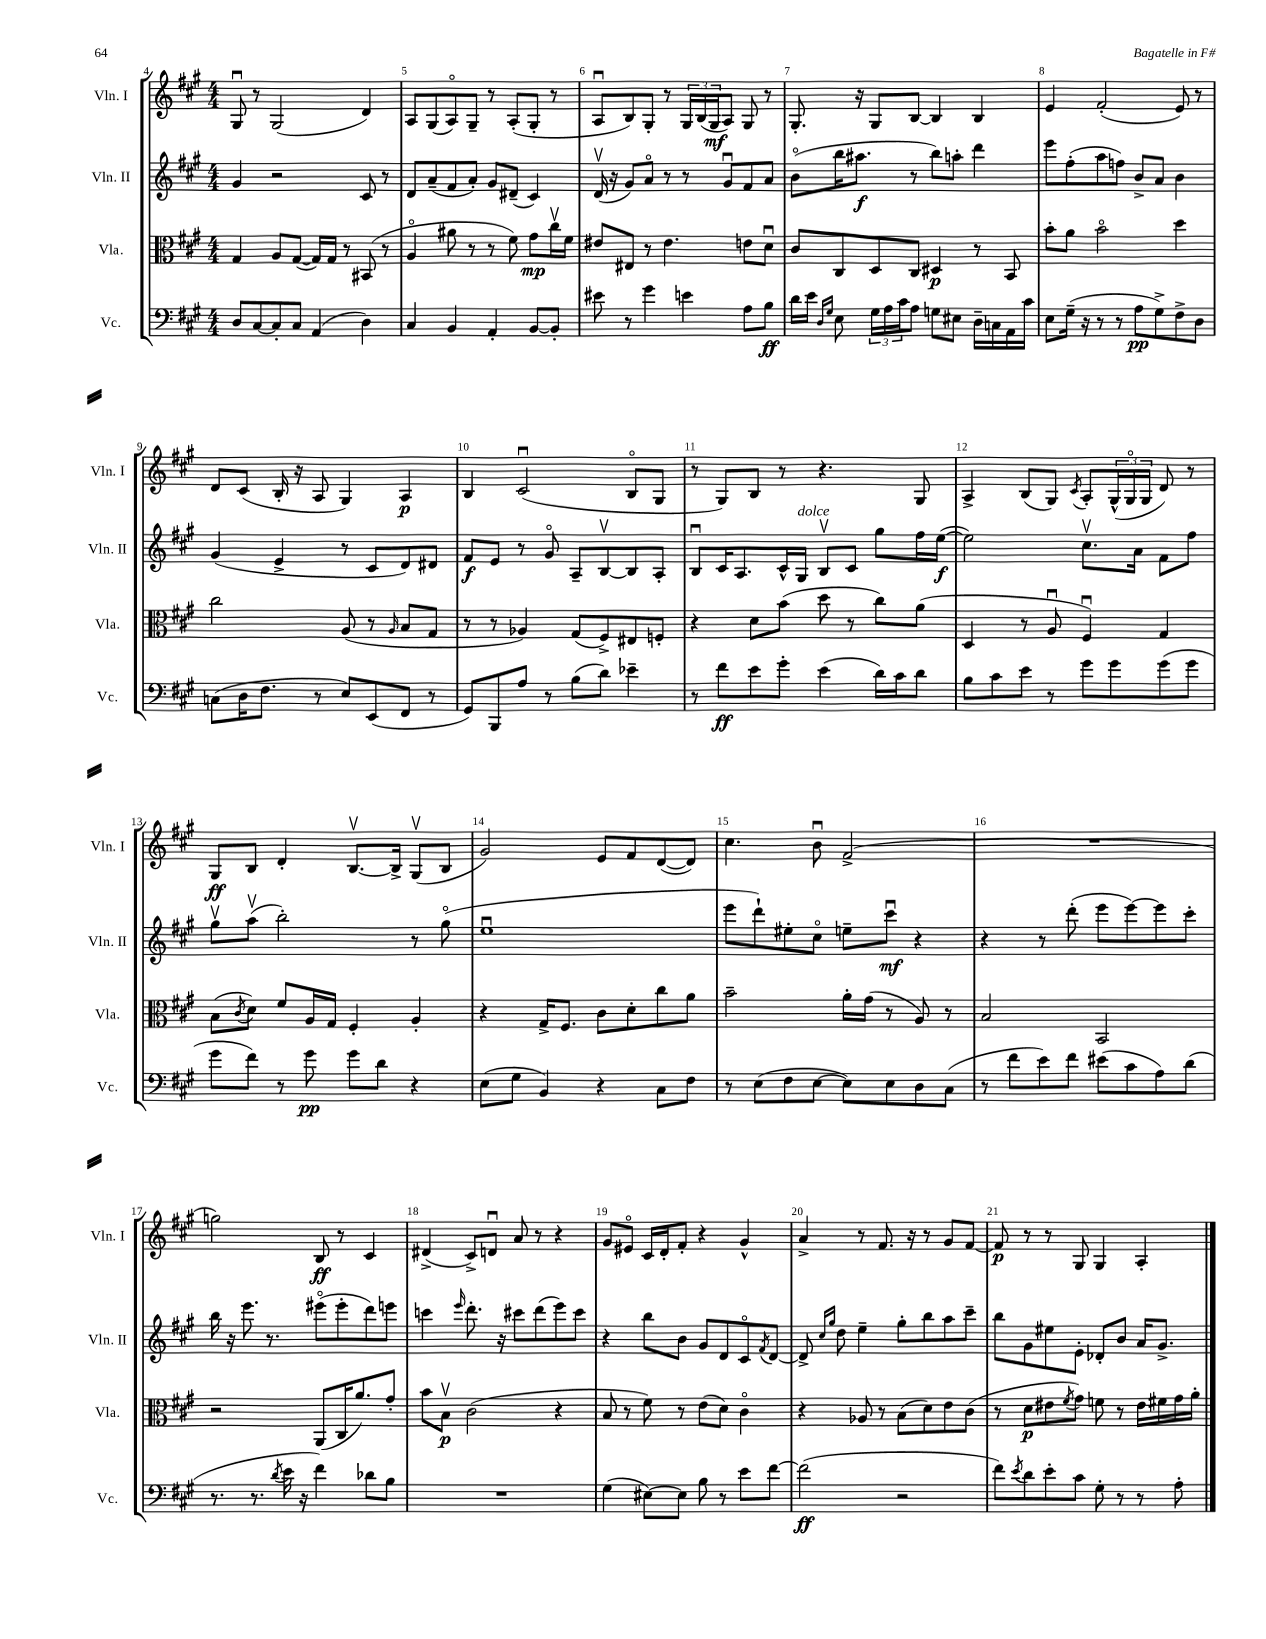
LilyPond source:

<<
\new StaffGroup <<
\new Staff = "s0" \with { instrumentName = "Vln. I" shortInstrumentName = "Vln. I" } {
    \clef treble \key a \major \numericTimeSignature \time 4/4
    gis8\downbow r8 gis2( d'4) |
    a8 gis8( a8\flageolet) gis8-- r8 a8-.( gis8-. r8 |
    a8\downbow b8) gis8-. r8 \tuplet 3/2 { gis16 b16( gis16\mf } a8) gis8 r8 |
    gis8.-. r16 gis8 b8~ b4 b4 |
    e'4 fis'2-.( e'8) r8 |
    d'8 cis'8( b16-. r16 a8 gis4) a4\p |
    b4 cis'2\downbow( b8\flageolet gis8 |
    r8 gis8) b8 r8 r4. gis8 |
    a4-> b8( gis8) \acciaccatura { cis'8 } a8-. \tuplet 3/2 { gis16-^( gis16\flageolet gis16 } d'8) r8 |
    gis8\ff b8 d'4-. b8.~\upbow b16-> gis8\upbow( b8 |
    gis'2) e'8 fis'8 d'8~( d'8) |
    cis''4. b'8\downbow fis'2->( |
    R1 |
    g''2) b8\ff r8 cis'4 |
    dis'4->( cis'8->) d'8\downbow a'8 r8 r4 |
    gis'8 eis'8\flageolet cis'16 d'16-. fis'8-. r4 gis'4-^ |
    a'4-> r8 fis'8. r16 r8 gis'8 fis'8~ |
    fis'8\p r8 r8 gis8 gis4 a4-. \bar "|." |
}
\new Staff = "s1" \with { instrumentName = "Vln. II" shortInstrumentName = "Vln. II" } {
    \clef treble \key a \major \numericTimeSignature \time 4/4
    gis'4 r2 cis'8 r8 |
    d'8 a'8--( fis'8 a'8-.) gis'8 dis'8--( cis'4) |
    d'16\upbow( r16 gis'8) a'8\flageolet r8 r8 gis'8\downbow fis'8 a'8 |
    b'8\flageolet( b''16 ais''8.\f r8 b''8) a''8-. d'''4 |
    e'''8 fis''8-.( a''8 f''8) b'8-> a'8 b'4 |
    gis'4( e'4-> r8 cis'8 d'8) dis'8 |
    fis'8\f e'8 r8 gis'8\flageolet a8-- b8~\upbow b8 a8-. |
    b8\downbow cis'16 a8. cis'16-^ gis16^\markup { \italic "dolce" } b8\upbow cis'8 gis''8 fis''16 e''16~\f( |
    e''2) cis''8.\upbow a'16 fis'8 fis''8 |
    gis''8\upbow a''8\upbow( b''2-.) r8 gis''8\flageolet( |
    e''1\downbow |
    e'''8 d'''8-!) eis''8-. cis''8\flageolet e''8-- cis'''8\downbow\mf r4 |
    r4 r8 d'''8-.( e'''8 e'''8~) e'''8 cis'''8-. |
    b''16 r16 e'''8. r8. eis'''8\flageolet( eis'''8-. d'''8) e'''8 |
    c'''4 \grace { e'''16 } d'''8.-. r16 cis'''8 d'''8( e'''8) cis'''8 |
    r4 b''8 b'8 gis'8 d'8 cis'8\flageolet \acciaccatura { fis'8 } d'8~ |
    d'8-> \grace { cis''16 gis''16 } d''8 e''4-- gis''8-. b''8 a''8 cis'''8-- |
    b''8 gis'8 eis''8 e'8-. des'8-. b'8 a'16 gis'8.-> \bar "|." |
}
\new Staff = "s2" \with { instrumentName = "Vla." shortInstrumentName = "Vla." } {
    \clef alto \key a \major \numericTimeSignature \time 4/4
    gis4 a8 gis8~( gis16) gis16 r8 bis,8( r8 |
    a4\flageolet ais'8 r8 r8 fis'8) gis'8\mp cis''16\upbow fis'16 |
    eis'8 eis8 r8 eis'4. e'8 d'8\downbow |
    cis'8 cis8 d8 cis8 dis4\p r8 b,8 |
    b'8-. a'8 b'2\flageolet d''4 |
    cis''2 a8( r8 \grace { a16 } b8 gis8 |
    r8 r8 aes4) gis8( fis8->) eis8 f8-. |
    r4 d'8 b'8( d''8 r8 cis''8) a'8( |
    d4 r8 a8\downbow fis4\downbow) gis4 |
    b8( \acciaccatura { cis'8 } d'8) fis'8 a16 gis16 fis4-. a4-. |
    r4 gis16-> fis8. cis'8 d'8-. cis''8 a'8 |
    b'2-- a'16-. gis'16( r8 a8) r8 |
    b2 b,2 |
    r2 a,8( cis16 a'8.) gis'8-. |
    b'8 b8\upbow\p cis'2( r4 |
    b8 r8 fis'8) r8 e'8( d'8) cis'4\flageolet |
    r4 aes8 r8 b8( d'8) e'8 cis'8( |
    r8 d'8\p eis'8 \acciaccatura { fis'8 } gis'8) f'8 r8 eis'16 fis'16 gis'16 a'16-. \bar "|." |
}
\new Staff = "s3" \with { instrumentName = "Vc." shortInstrumentName = "Vc." } {
    \clef bass \key a \major \numericTimeSignature \time 4/4
    d8 cis8~ cis8-. cis8 a,4( d4) |
    cis4 b,4 a,4-. b,8~ b,8-. |
    eis'8 r8 gis'4 e'4 a8 b8\ff |
    d'16 e'16 \grace { d16 gis16 } e8 \tuplet 3/2 { gis16 a16 cis'16 } a8 g8 eis8 d16-- c16 a,16 cis'16 |
    e8 gis16--( r16 r8 r8 a8\pp gis8->) fis8-> d8 |
    c8( d16 fis8. r8 e8) e,8( fis,8 r8 |
    gis,8) b,,8 a8 r8 b8( d'8) ees'4-- |
    r8 fis'8\ff e'8 gis'8-. e'4( d'16) cis'16 d'8 |
    b8 cis'8 e'8 r8 gis'8 gis'8 gis'8( gis'8 |
    gis'8 fis'8) r8 gis'8\pp gis'8 d'8 r4 |
    e8( gis8 b,4) r4 cis8 fis8 |
    r8 e8( fis8 e8~ e8) e8 d8 cis8( |
    r8 fis'8 e'8) fis'8 eis'8( cis'8 a8) d'8( |
    r8. r8. \acciaccatura { d'8 } e'16 r16 fis'4) des'8 b8 |
    R1 |
    gis4( eis8~) eis8 b8 r8 e'8 fis'8~ |
    fis'2\ff( r2 |
    fis'8) \acciaccatura { e'8 } d'8 e'8-. cis'8 gis8-. r8 r8 a8-. \bar "|." |
}
>>
>>
\layout { \context { \Score currentBarNumber = #4 \override BarNumber.break-visibility = ##(#f #t #t) barNumberVisibility = #all-bar-numbers-visible } }
